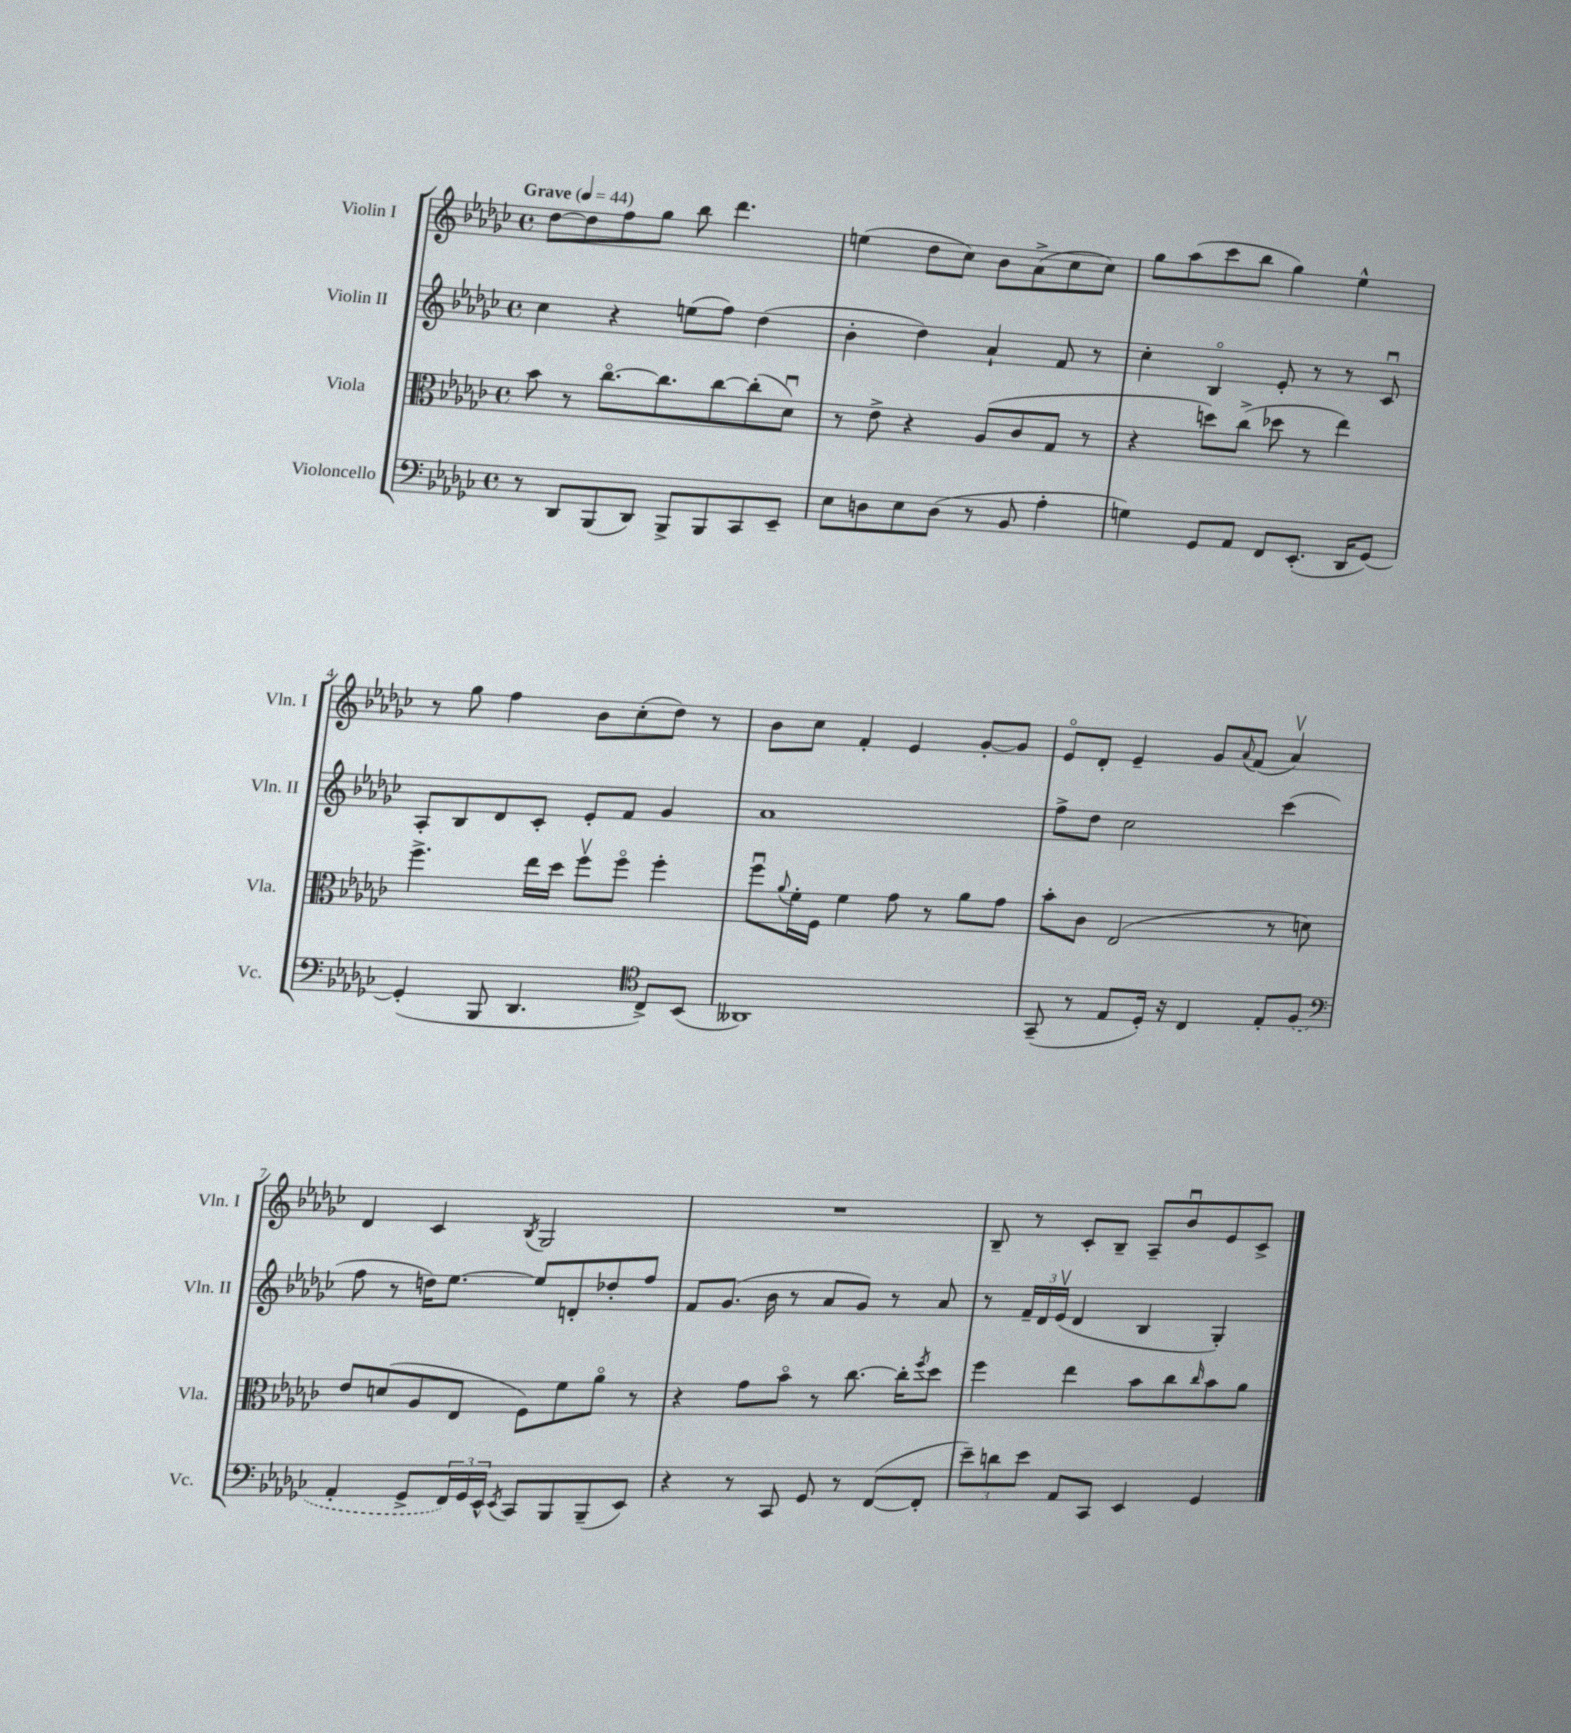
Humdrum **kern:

**kern	**kern	**kern	**kern
*part4	*part3	*part2	*part1
*staff4	*staff3	*staff2	*staff1
*I"Violoncello	*I"Viola	*I"Violin II	*I"Violin I
*I'Vc.	*I'Vla.	*I'Vln. II	*I'Vln. I
*clefF4	*clefC3	*clefG2	*clefG2
*k[b-e-a-d-g-c-]	*k[b-e-a-d-g-c-]	*k[b-e-a-d-g-c-]	*k[b-e-a-d-g-c-]
*M4/4	*M4/4	*M4/4	*M4/4
*met(c)	*met(c)	*met(c)	*met(c)
*MM44	*MM44	*MM44	*MM44
=1	=1	=1	=1
!	!	!	!LO:TX:a:B:t=Grave
8r	8b-\	4cc-\	[8dd-\L
8DD-/L	8r	.	8dd-\]
(8BBB-/	[8.cc-\L	4r	8ff\
8DD-/J)	.	.	8gg-\J
.	8.cc-\]	.	.
8BBB-^/L	.	(8een\L	8bb-\
8BBB-/	[8cc-\	8ff\J)	4.ddd-\
8CC-/	(8cc-'\]	(4dd-\	.
8EE-~/J	8d-u\J)	.	.
=2	=2	=2	=2
8E-\L	8r	4b-'\	(4een\
8Dn\	8e-^\	.	.
8E-\	4r	4dd-\)	8dd-\L
(8D\J	.	.	8cc-\J)
8r	(8A-/L	4a-`/	8b-\L
8BB-/	8c-/	.	(8a-^\
4A-'\	8G-/J	8f/	8cc-\
.	8r	8r	8cc-\J)
=3	=3	=3	=3
4Gn\)	4r	4cc-'\	8gg-\L
.	.	.	(8aa-\
8GG-/L	8ddn\L)	4B-/	8ccc-\
8AA-/J	(8cc-^\J	.	8bb-\J
8FF/L	8dd-X\	8e-'/	4gg-\)
(8.EE-'/J	8r	8r	.
.	4ee-\)	8r	4ee-^^\
16DD-/KL	.	.	.
[8GG-/J)	.	8c-u/	.
!!LO:LB:g=z
=4	=4	=4	=4
(4GG-'/]	4.ff^\	8A-'/L	8r
.	.	8B-/	8gg-\
8BBB-/	.	8d-/	4ff\
4.DD-/	16ee-\LL	8c-'/J	.
.	16dd-\JJ	.	.
.	8ffv\L	8e-'/L	8b-\L
.	8ff\J	8f/J	(8cc-'\
*clefC4	*	*	*
8C-^/L)	4ff'\	4g-/	8dd-\J)
(8BB-/J	.	.	8r
=5	=5	=5	=5
1AA--X)	8ffu\L	1a-	8b-\L
.	8qqa-/	.	.
.	16f'\L	.	8cc-\J
.	16F\JJ	.	.
.	4f\	.	4f'/
.	8g-\	.	4e-/
.	8r	.	.
.	8a-\L	.	[8g-'/L
.	8g-\J	.	8g-/J]
=6	=6	=6	=6
(8GG-~/	8b-'\L	8ff^\L	8e-/L
8r	8c-\J	8dd-\J	8d-'/J
8E-/L	(2E-/	2cc-\	4e-~/
16D-'/Jk)	.	.	.
16r	.	.	.
4C-/	.	.	8g-/L
.	.	.	8qqa-/
.	.	.	(8f/J
8E-'/L	8r	(4ccc-\	4a-v/)
(8F/J	8dn\)	.	.
!!LO:LB:g=z
=7	=7	=7	=7
*clefF4	*	*	*
4AA-'/	8e-/L	8ff\	4d-/
.	(8dn/	8r	.
8GG-^/L	8A-/	16ddn\KL)	4c-/
.	.	[8.ee-\J	.
24FF/L)	8E-/J	.	.
24GG-/	.	.	.
24EE-^^/JJ	.	.	.
8qEE-/	.	.	8qB-/
8CC-/L	8F\L)	8ee-/L]	2G-/
8BBB-/	8f\	8dn'/	.
(8BBB-~/	8a-\J	8dd-X'/	.
8EE-/J)	8r	8ff/J	.
=8	=8	=8	=8
4r	4r	8f/L	1r
.	.	(8.g-/J	.
8r	8g-\L	.	.
.	.	16b-\	.
8CC-/	8b-\J	8r	.
8GG-/	8r	8a-/L	.
8r	[8.cc-\	8g-/J)	.
([8FF/L	.	8r	.
.	16cc-'\KL]	.	.
.	8qff/	.	.
8FF'/J]	8dd-\J	8a-/	.
=9	=9	=9	=9
12e-~\L)	4ff\	8r	8B-~/
12dn\	.	.	.
.	.	24f~/LL	8r
12e-\J	.	24d-/	.
.	.	(24e-v/JJ	.
8AA-/L	4ee-\	4d-/	8c-'/L
8CC-/J	.	.	8B-~/J
4EE-/	8b-\L	4B-/	8A-~/L
.	8cc-\	.	8b-u/
.	16qqcc-/	.	.
4GG-/	8b-\	4G-'/)	8e-/
.	8a-\J	.	8c-^/J
==	==	==	==
*-	*-	*-	*-
